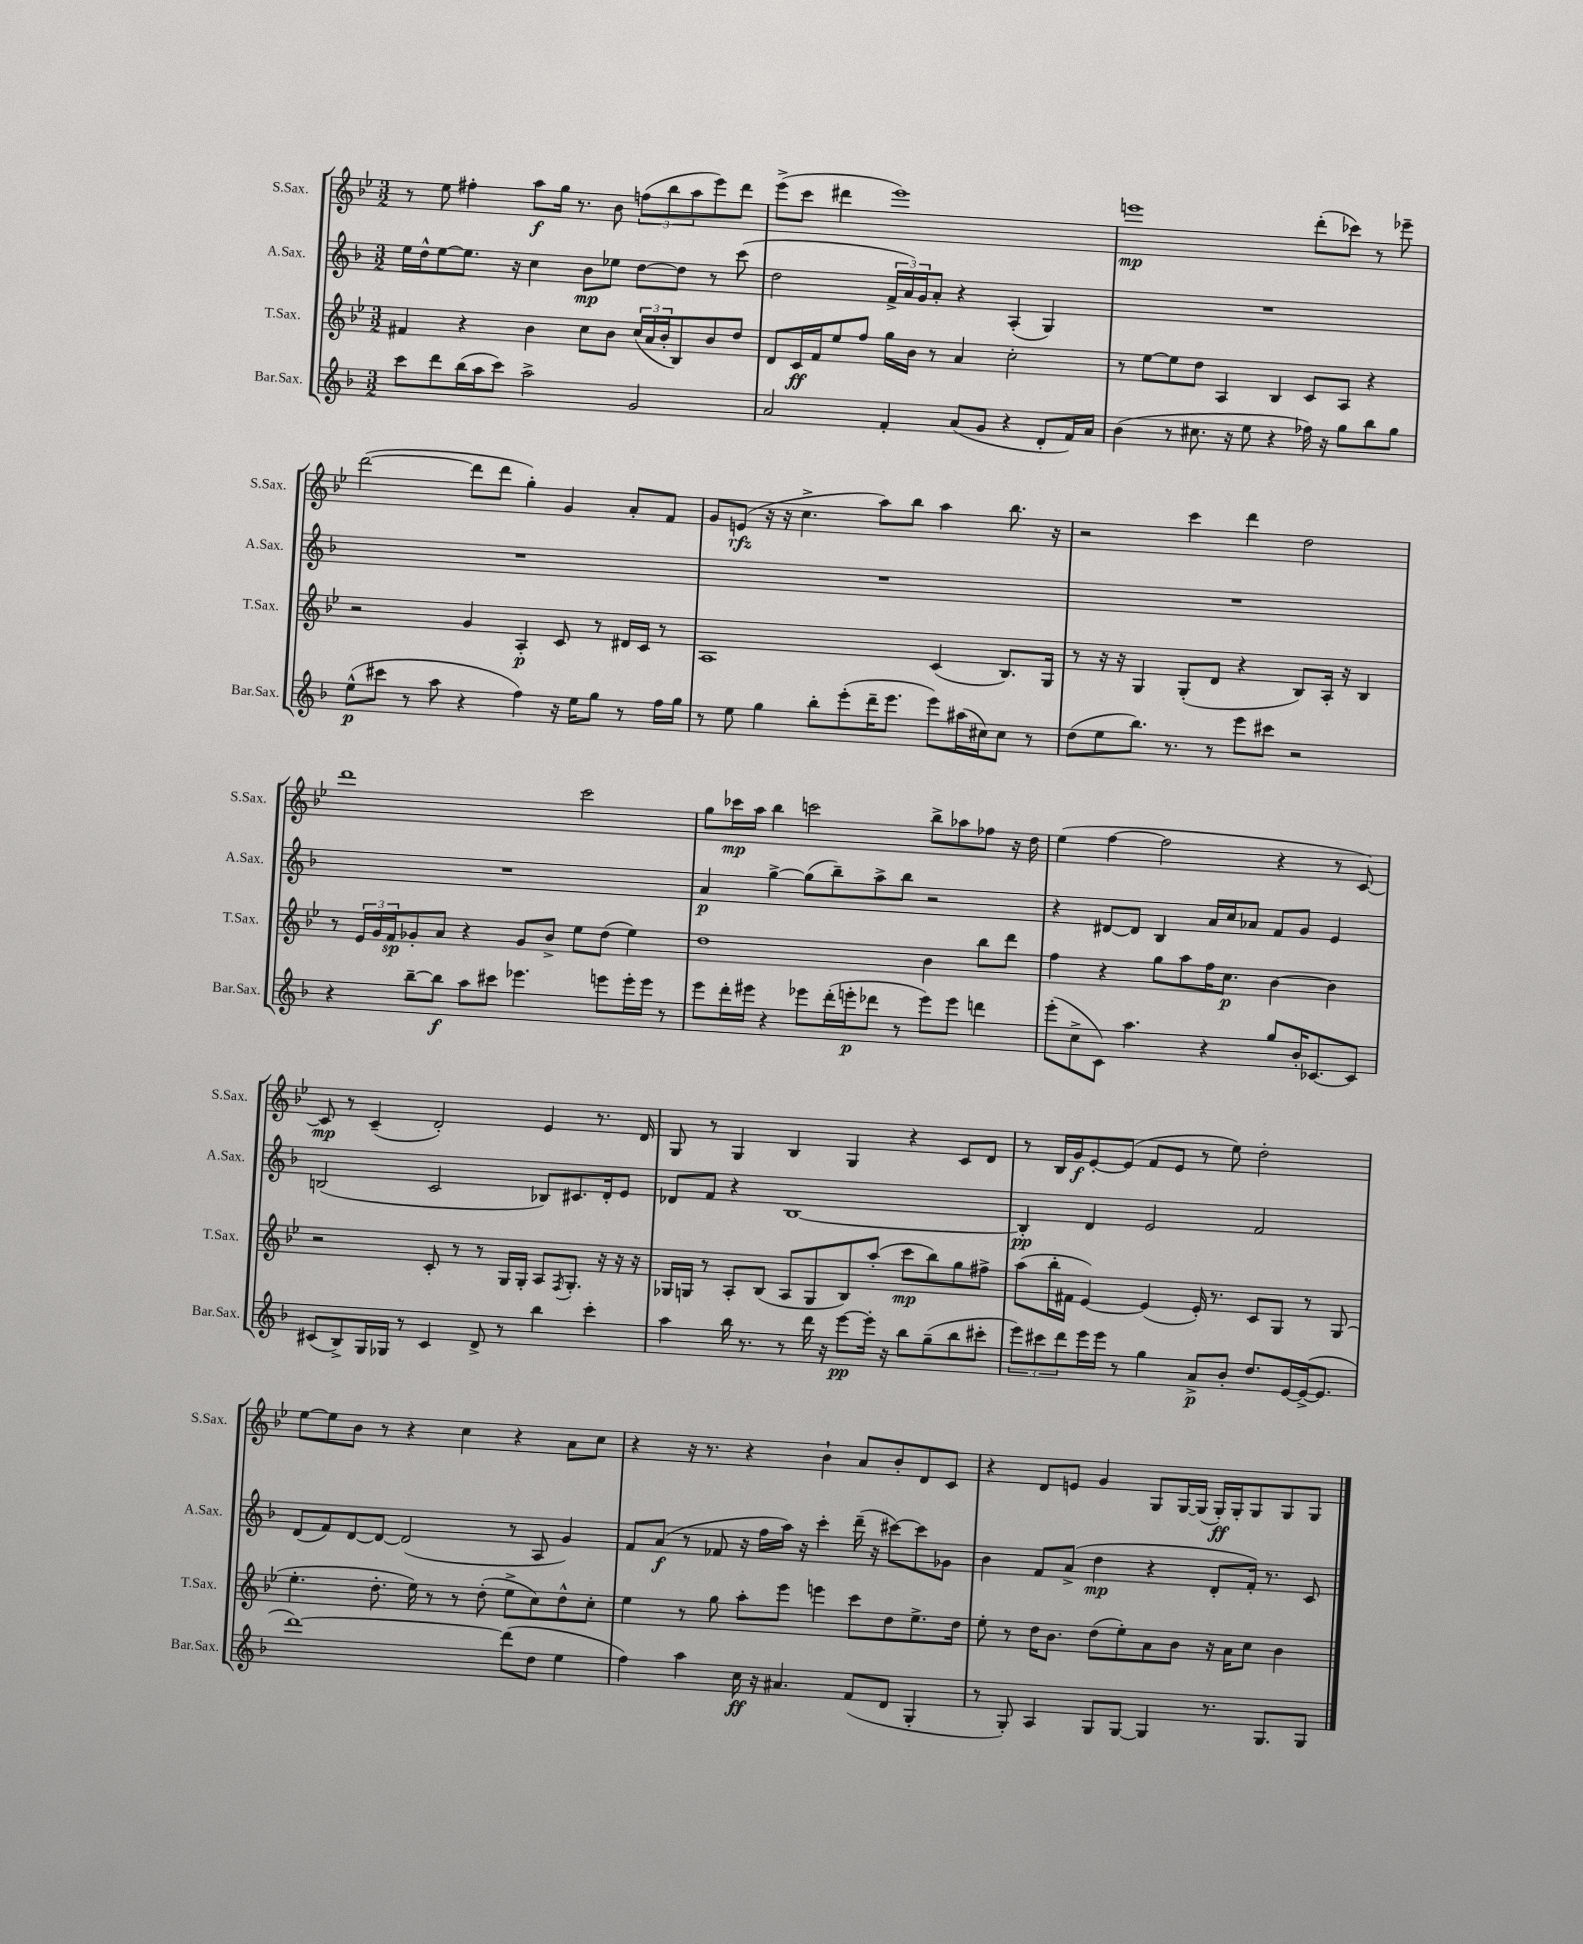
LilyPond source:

<<
\new StaffGroup <<
\new Staff = "s0" \with { instrumentName = "S.Sax." shortInstrumentName = "S.Sax." } {
    \clef treble \key bes \major \numericTimeSignature \time 3/2
    r8 ees''8 fis''4-. a''8\f g''16 r8. bes'8 \tuplet 3/2 { f''8( bes''8 a''8 } ees'''8) d'''8 |
    ees'''8->( c'''8 dis'''4 ees'''1) |
    e'''1\mp d'''8-.( ces'''8) r8 ees'''8-- |
    d'''2~( d'''8 d'''8 g''4-.) g'4 a'8-. f'8 |
    g'8 e'8\rfz( r16 r16 c''4.-> a''8) bes''8 a''4 bes''8. r16 |
    r2 c'''4 d'''4 d''2 |
    d'''1 c'''2 |
    g''8 ces'''16\mp a''16 bes''4 c'''2 bes''8-> aes''8 fes''8 r16 d''16 |
    ees''4( f''4~ f''2 r4 r8 c'8~) |
    c'8\mp r8 c'4--( d'2-.) ees'4 r8. d'16 |
    g8 r8 g4 bes4 g4 r4 c'8 d'8 |
    r8 bes16 g'16\f ees'8~-. ees'8( f'8 ees'8 r8 ees''8) d''2-. |
    ees''8~ ees''8 bes'8 r8 r4 c''4 r4 a'8 c''8 |
    r4 r16 r8. r4 bes'4-! a'8 bes'8-. d'8 c'8 |
    r4 d'8 e'8 g'4 g8 g16~ g16( g16-.\ff) g16-. g8 g8 g8 \bar "|." |
}
\new Staff = "s1" \with { instrumentName = "A.Sax." shortInstrumentName = "A.Sax." } {
    \clef treble \key f \major \numericTimeSignature \time 3/2
    e''16 d''16-^ e''8~ e''8. r16 c''4 bes'8\mp ees''8 d''8~ d''8 r8 c'''8( |
    d''2 \tuplet 3/2 { f'16-> a'16) g'16 } a'8-. r4 a4-.( g4) |
    R1. |
    R1. |
    R1. |
    R1. |
    R1. |
    a'4\p g''4~-> g''8( bes''8--) a''8-> bes''8 r2 |
    r4 dis'8~ dis'8 bes4 a'16 c''16 aes'8 f'8 g'8 e'4 |
    b2( c'2 bes8) cis'8. d'16-. e'8 |
    des'8 f'8 r4 bes1~ |
    bes4-.\pp d'4 e'2 f'2 |
    d'8( f'8) d'8~ d'8~ d'2( r8 a8 g'4) |
    f'8 a'8\f( r8 fes'8 r16 f''16 a''16) r16 c'''4-. d'''16--( r16 cis'''8~) cis'''8 ges'8 |
    bes'4 f'8 a'8->( d''4\mp r4 d'8-. f'16-.) r8. c'8 \bar "|." |
}
\new Staff = "s2" \with { instrumentName = "T.Sax." shortInstrumentName = "T.Sax." } {
    \clef treble \key bes \major \numericTimeSignature \time 3/2
    fis'4 r4 bes'4 c''8 bes'8 \tuplet 3/2 { c''16( a'16 bes'16-. } bes8) bes'8 d''8 |
    d'8 c'16\ff f'16 ees''8 f''8 g''16 bes'16 r8 a'4 c''2-. |
    r8 ees''8~ ees''8 d''8 a4 bes4 c'8 a8 r4 |
    r2 g'4 a4-.\p c'8 r8 dis'16 c'16 r8 |
    a1 c'4( bes8.) g16 |
    r8 r16 r16 g4 g8-.( d'8 r4 bes8) a16-. r16 bes4 |
    r8 \tuplet 3/2 { ees'16 g'16 f'16\sp } ges'8-. a'8 r4 ges'8 bes'8-> ees''8 d''8( ees''4) |
    d''1 bes'4 bes''8 d'''8 |
    f''4 r4 g''8 a''8 f''16 c''8.\p bes'4~ bes'4 |
    r2 c'8-. r8 r8 g16 g16-. a8 \acciaccatura { f8 } g8.-. r16 r16 r16 |
    ges16 g16 r8 a8-. bes8( a8 g8 bes8) a''8-.( c'''8\mp bes''8) g''8 fis''8-> |
    a''8( bes''16-. fis'16 ees'4~) ees'4( ees'16-.) r8. c'8 g8 r8 g8( |
    ees''4.-. d''8.-. ees''16) r8 r8 d''8-.( ees''8-> c''8) d''8-^ c''8-. |
    ees''4 r8 g''8 a''8-. ees'''8 e'''4 c'''8 d''8 ees''8.-> d''16 |
    ees''8-. r8 d''16 bes'8. d''8( ees''8-.) a'8 bes'8 r16 a'16 c''8 bes'4 \bar "|." |
}
\new Staff = "s3" \with { instrumentName = "Bar.Sax." shortInstrumentName = "Bar.Sax." } {
    \clef treble \key f \major \numericTimeSignature \time 3/2
    c'''8 d'''8 bes''16( a''16 c'''8) a''2-> g'2 |
    a'2 f'4-. a'8( g'8 r4 d'8-. f'16) a'16 |
    bes'4( r8 cis''8. r16 e''8 r4 fes''16) r16 g''8 bes''8 g''8 |
    e''8-^\p( cis'''8 r8 a''8 r4 f''4) r16 e''16 g''8 r8 f''16 g''16 |
    r8 e''8 g''4 bes''8-. e'''8-.( d'''16-- e'''8. e'''8) ais''16( cis''16) cis''8 r8 |
    d''8( e''8 bes''8.) r8. r8 e'''8 cis'''8 r2 |
    r4 bes''8~-- bes''8\f a''8 cis'''8 ees'''4. e'''8 e'''16-. e'''16 r8 |
    e'''8 d'''16-. eis'''16 r4 ees'''8 d'''16-.( e'''16-.\p des'''8 r8 e'''8) e'''8 d'''4 |
    e'''8-.( c''8-> c'8) a''4. r4 g''8 bes'16-. ces'8.~ ces'8 |
    cis'8( bes8->) g16 ges16 r8 cis'4 d'8-> r8 bes''4 c'''4-. |
    a''4 bes''16 r8. r8 d'''16 r16 e'''8~\pp e'''16-. r16 bes''8 g''8--( bes''8 cis'''8-. |
    \tuplet 3/2 { e'''8) cis'''8 d'''8 } e'''16 e'''16 r8 g''4 a'8->\p bes'8-. d''8. e'16~ e'16~->( e'8. |
    d'''1~) d'''8( d''8 e''4 |
    f''4) a''4 c''16\ff r16 ais'4. f'8( d'8 g4-. |
    r8 g8-.) a4 g8 g8~ g4 r8. g8. g8 \bar "|." |
}
>>
>>
\layout { \context { \Score \remove "Bar_number_engraver" } }
